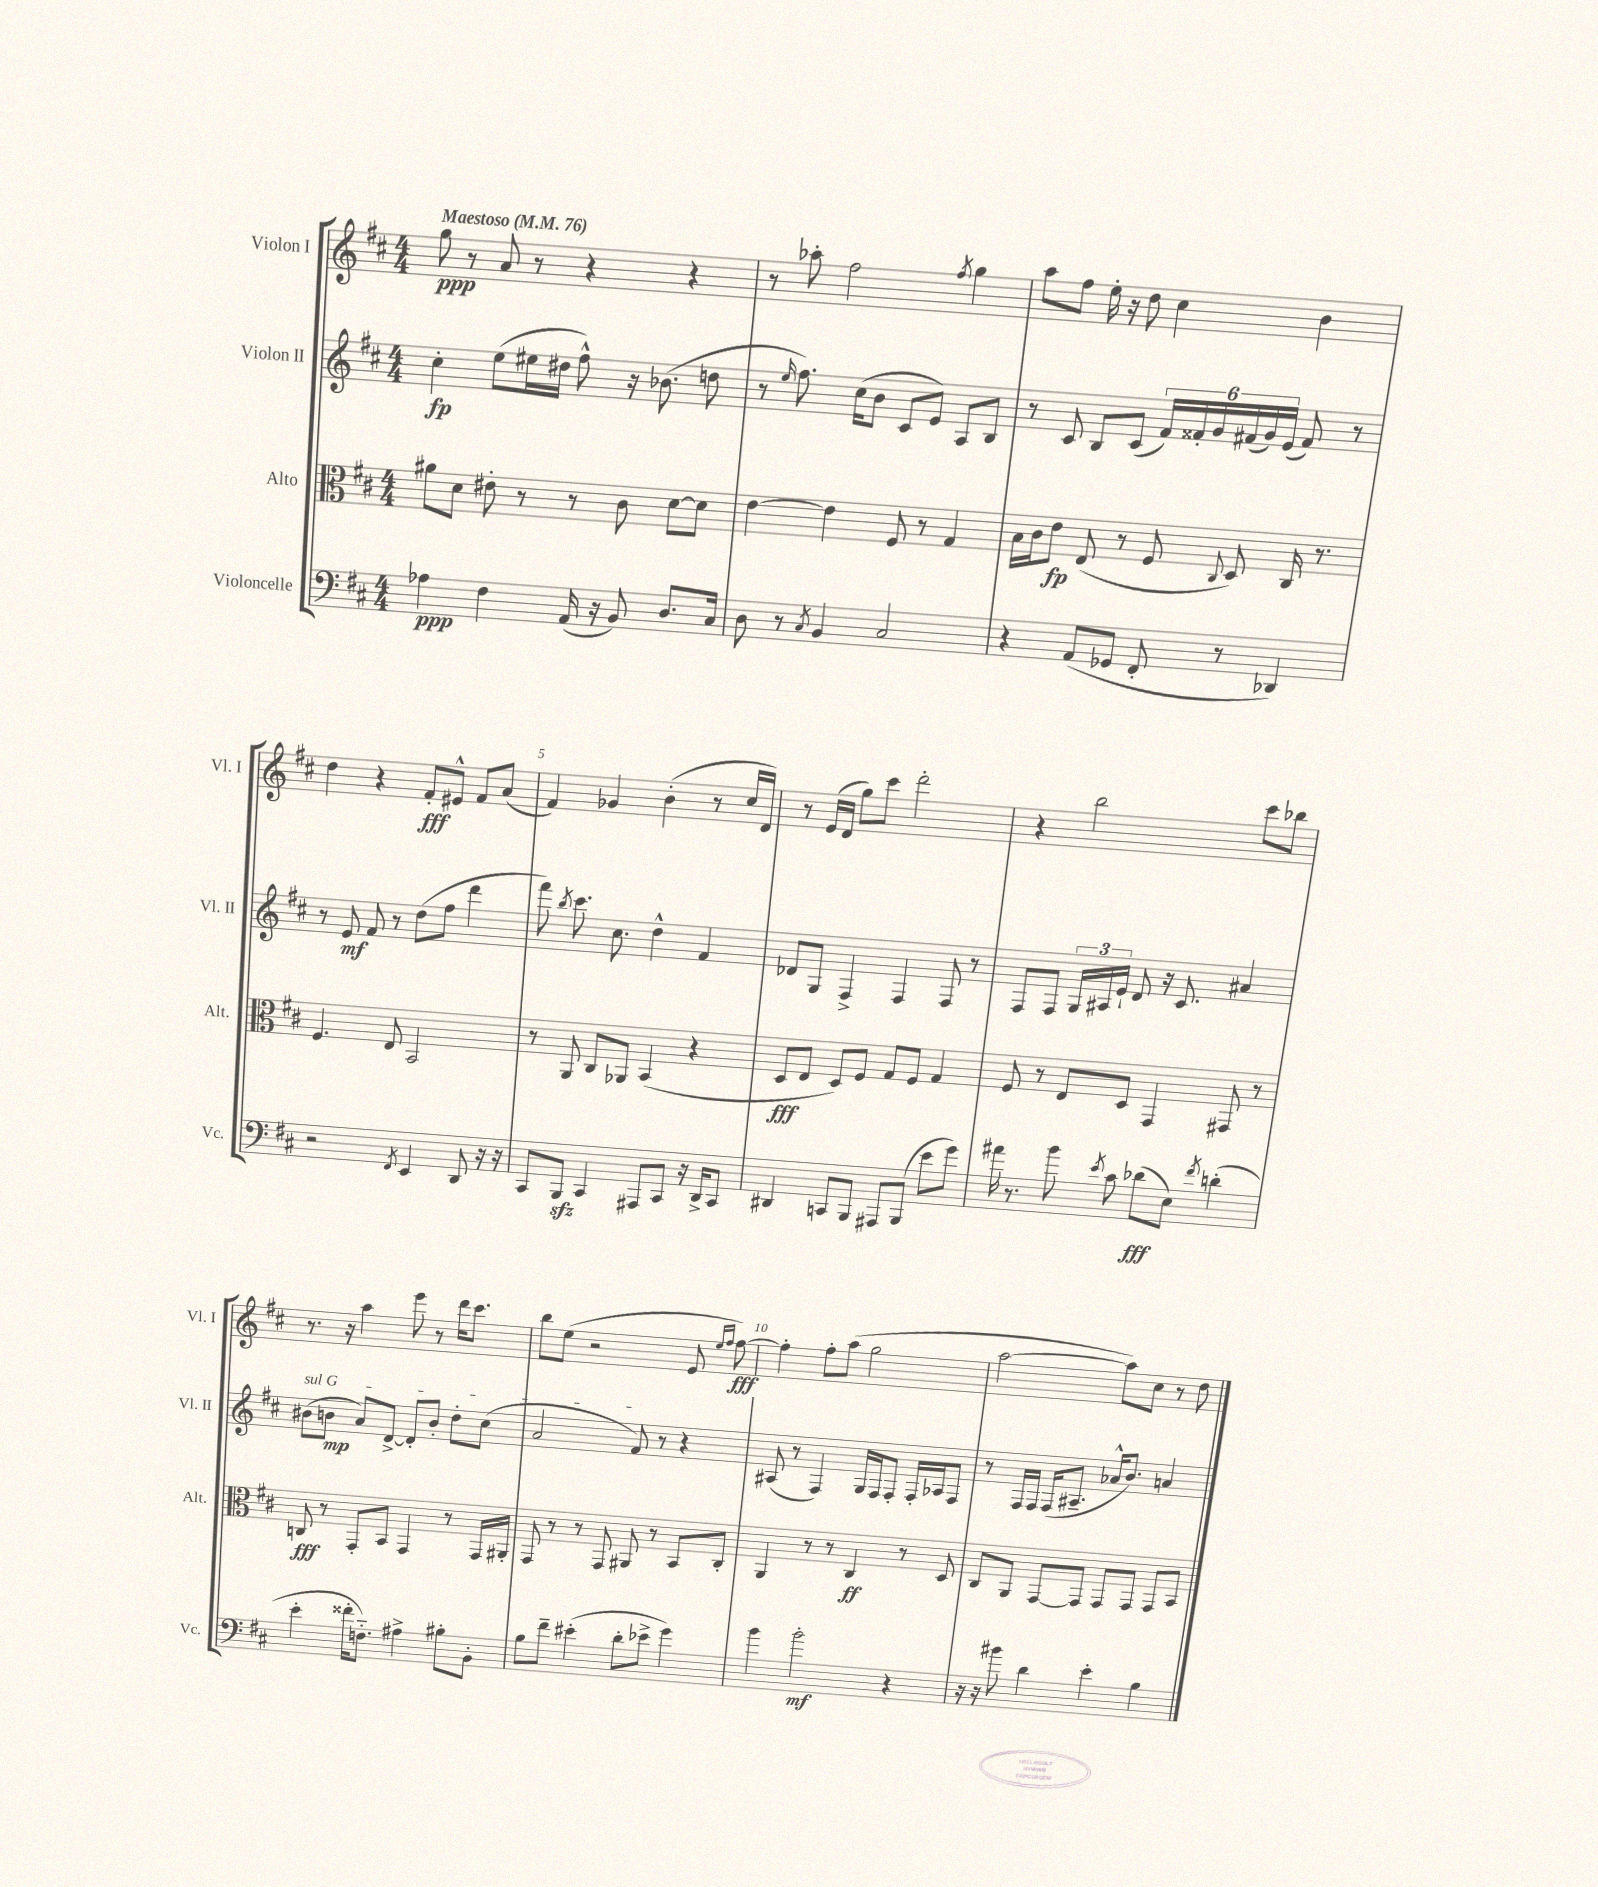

**kern	**dynam	**kern	**dynam	**kern	**dynam	**kern	**dynam
*part4	*part4	*part3	*part3	*part2	*part2	*part1	*part1
*staff4	*staff4	*staff3	*staff3	*staff2	*staff2	*staff1	*staff1
*I"Violoncelle	*	*I"Alto	*	*I"Violon II	*	*I"Violon I	*
*I'Vc.	*	*I'Alt.	*	*I'Vl. II	*	*I'Vl. I	*
*clefF4	*	*clefC3	*	*clefG2	*	*clefG2	*
*k[f#c#]	*	*k[f#c#]	*	*k[f#c#]	*	*k[f#c#]	*
*M4/4	*	*M4/4	*	*M4/4	*	*M4/4	*
*MM76	*	*MM76	*	*MM76	*	*MM76	*
=1	=1	=1	=1	=1	=1	=1	=1
!	!	!	!	!	!	!LO:TX:a:B:t=Maestoso	!
4A-X\	ppp	8a#X\L	.	4cc#'\	fp	8gg\	ppp
.	.	8d\J	.	.	.	8r	.
4F#\	.	8e#X'\	.	(8ee\L	.	8a/	.
.	.	8r	.	16ee#X\L	.	8r	.
.	.	.	.	16dd#X\JJ	.	.	.
(16AA/	.	8r	.	8ff#^^\)	.	4r	.
16r	.	.	.	.	.	.	.
8BB/)	.	8c#\	.	16r	.	.	.
.	.	.	.	(8.b-X\	.	.	.
8.D/L	.	[8d\L	.	.	.	4r	.
.	.	8d\J]	.	8ddn\	.	.	.
16C#/Jk	.	.	.	.	.	.	.
=2	=2	=2	=2	=2	=2	=2	=2
8D\	.	[4e\	.	8r	.	8r	.
.	.	.	.	16qqee/	.	.	.
8r	.	.	.	8.ff#\)	.	8aa-X'\	.
8qC#/	.	.	.	.	.	.	.
4BB/	.	4e\]	.	.	.	2ff#\	.
.	.	.	.	(16cc#\KL	.	.	.
.	.	.	.	8b\J	.	.	.
2C#/	.	8F#/	.	8c#/L	.	.	.
.	.	8r	.	8e/J)	.	.	.
.	.	.	.	.	.	8qff#/	.
.	.	4G/	.	8A/L	.	4gg\	.
.	.	.	.	8B/J	.	.	.
=3	=3	=3	=3	=3	=3	=3	=3
4r	.	16B\LL	.	8r	.	8aa\L	.
.	.	16c#\J	.	.	.	.	.
.	.	8e\J	fp	8c#/	.	8ff#\J	.
(8AA/L	.	(8E/	.	8B/L	.	16ee'\	.
.	.	.	.	.	.	16r	.
8GG-X/J	.	8r	.	(8c#/J	.	8dd\	.
8FF#'/	.	8F#/	.	24f#/LL)	.	4cc#\	.
.	.	.	.	24f##X'/	.	.	.
.	.	.	.	24g/	.	.	.
.	.	8qqC#/	.	.	.	.	.
8r	.	8D/)	.	(24f#X/	.	.	.
.	.	.	.	24g/)	.	.	.
.	.	.	.	(24e/JJ	.	.	.
4DD-X/)	.	16C#/	.	8f#/)	.	4b\	.
.	.	8.r	.	.	.	.	.
.	.	.	.	8r	.	.	.
!!LO:LB:g=z
=4	=4	=4	=4	=4	=4	=4	=4
2r	.	4.F#/	.	8r	.	4dd\	.
.	.	.	.	8e/	mf	.	.
.	.	.	.	8f#/	.	4r	.
.	.	8E/	.	8r	.	.	.
8qFF#/	.	.	.	.	.	.	.
4EE/	.	2BB/	.	(8dd\L	.	8f#'/L	fff
.	.	.	.	8ff#\J	.	8e#X^^/J	.
8DD/	.	.	.	4ddd\	.	8f#/L	.
16r	.	.	.	.	.	(8a/J	.
16r	.	.	.	.	.	.	.
=5	=5	=5	=5	=5	=5	=5	=5
8CC#/L	.	8r	.	8fff#\)	.	4f#/)	.
.	.	.	.	8qbb/	.	.	.
8BBBzz/J	.	8AA/	.	8.ccc#\	.	.	.
4CC#/	.	8C#/L	.	.	.	4g-X/	.
.	.	.	.	8.cc#\	.	.	.
.	.	8AA-X/J	.	.	.	.	.
8AAA#X/L	.	(4BB/	.	4dd^^\	.	(4b'\	.
8CC#/J	.	.	.	.	.	.	.
16r	.	4r	.	4f#/	.	8r	.
16DD^/KL	.	.	.	.	.	.	.
8CC#/J	.	.	.	.	.	16cc#/LL	.
.	.	.	.	.	.	16d/JJ)	.
=6	=6	=6	=6	=6	=6	=6	=6
4DD#X/	.	8D/L	fff	8d-X/L	.	8r	.
.	.	8E/J	.	8G/J	.	(16e/LL	.
.	.	.	.	.	.	16d/JJ	.
8CCn/L	.	8D/L)	.	4F#^/	.	8gg\L)	.
8BBB/J	.	8F#/J	.	.	.	8ccc#\J	.
8AAA#X/L	.	8G/L	.	4F#/	.	2ddd'\	.
(8BBB/J	.	8F#/J	.	.	.	.	.
8e\L	.	4G/	.	8F#/	.	.	.
8g\J)	.	.	.	8r	.	.	.
=7	=7	=7	=7	=7	=7	=7	=7
16a#X\	.	8F#/	.	8F#/L	.	4r	.
8.r	.	.	.	.	.	.	.
.	.	8r	.	8F#/J	.	.	.
8b\	.	8E/L	.	24G/LL	.	2bb\	.
.	.	.	.	24A#X/	.	.	.
.	.	.	.	24e`/JJ	.	.	.
8qe/	.	.	.	.	.	.	.
8c#\	.	8D/J	.	8d/	.	.	.
(8d-X\L	fff	4GG/	.	16r	.	.	.
.	.	.	.	8.c#/	.	.	.
8E\J)	.	.	.	.	.	.	.
8qf#/	.	.	.	.	.	.	.
(4dn'\	.	8GG#X/	.	4a#X/	.	8ccc#\L	.
.	.	8r	.	.	.	8bb-X\J	.
!!LO:LB:g=z
=8	=8	=8	=8	=8	=8	=8	=8
!	!	!	!	!LO:TX:a:i:t=sul G	!	!	!
4e'\	.	8Cn/	fff	(8b#X\L	.	8.r	.
.	.	8r	.	8bn\J	mp	.	.
.	.	.	.	.	.	16r	.
16f##X'\KL	.	8GG'/L	.	8a/L)	.	4aa\	.
8.Fn\J)	.	.	.	.	.	.	.
.	.	8BB/J	.	[8d^/J	.	.	.
4A#X^\	.	4GG/	.	8d'/L]	.	8eee\	.
.	.	.	.	8b'/J	.	8r	.
8B#X'\L	.	8r	.	8dd'\L	.	16ddd\KL	.
.	.	.	.	.	.	8.ccc#\J	.
8BB'\J	.	16GG/LL	.	(8cc#\J	.	.	.
.	.	16AA#X'/JJ	.	.	.	.	.
=9	=9	=9	=9	=9	=9	=9	=9
8B\L	.	8GG/	.	2a/	.	8bb\L	.
8f#~\J	.	8r	.	.	.	(8ee\J	.
(4e#X'\	.	8r	.	.	.	2r	.
.	.	8GG/	.	.	.	.	.
8d'\L	.	8AA#X/	.	8f#/)	.	.	.
8e-X^\J	.	8r	.	8r	.	.	.
4g\)	.	8BB/L	.	4r	.	8e/	.
.	.	.	.	.	.	16qqee/LL	.
.	.	.	.	.	.	16qqff#/JJ	.
.	.	8C#'/J	.	.	.	[8ff#\)	fff
=10	=10	=10	=10	=10	=10	=10	=10
4b\	.	4AA/	.	(8A#X/	.	4ff#'\]	.
.	.	.	.	8r	.	.	.
2b'\	mf	8r	.	4F#/)	.	8ff#'\L	.
.	.	8r	.	.	.	(8aa\J	.
.	.	4C#/	ff	16G/LL	.	2gg\	.
.	.	.	.	16F#/J	.	.	.
.	.	.	.	8F#'/J	.	.	.
4r	.	8r	.	16F#'/LL	.	.	.
.	.	.	.	16A-X/J	.	.	.
.	.	8D/	.	8F#/J	.	.	.
=11	=11	=11	=11	=11	=11	=11	=11
16r	.	8C#/L	.	8r	.	[2aa\	.
16r	.	.	.	.	.	.	.
8b#X\	.	8AA/J	.	16F#/LL	.	.	.
.	.	.	.	16F#/JJ	.	.	.
4d\	.	[8GG/L	.	(16F#/KL	.	.	.
.	.	.	.	8.A#X~/J	.	.	.
.	.	8GG/J]	.	.	.	.	.
4e'\	.	8GG/L	.	16a-X^^/KL	.	8aa\L])	.
.	.	.	.	8.b/J)	.	.	.
.	.	8GG/J	.	.	.	8cc#\J	.
4B\	.	8GG/L	.	4an/	.	8r	.
.	.	8BB/J	.	.	.	8dd\	.
==	==	==	==	==	==	==	==
*-	*-	*-	*-	*-	*-	*-	*-
